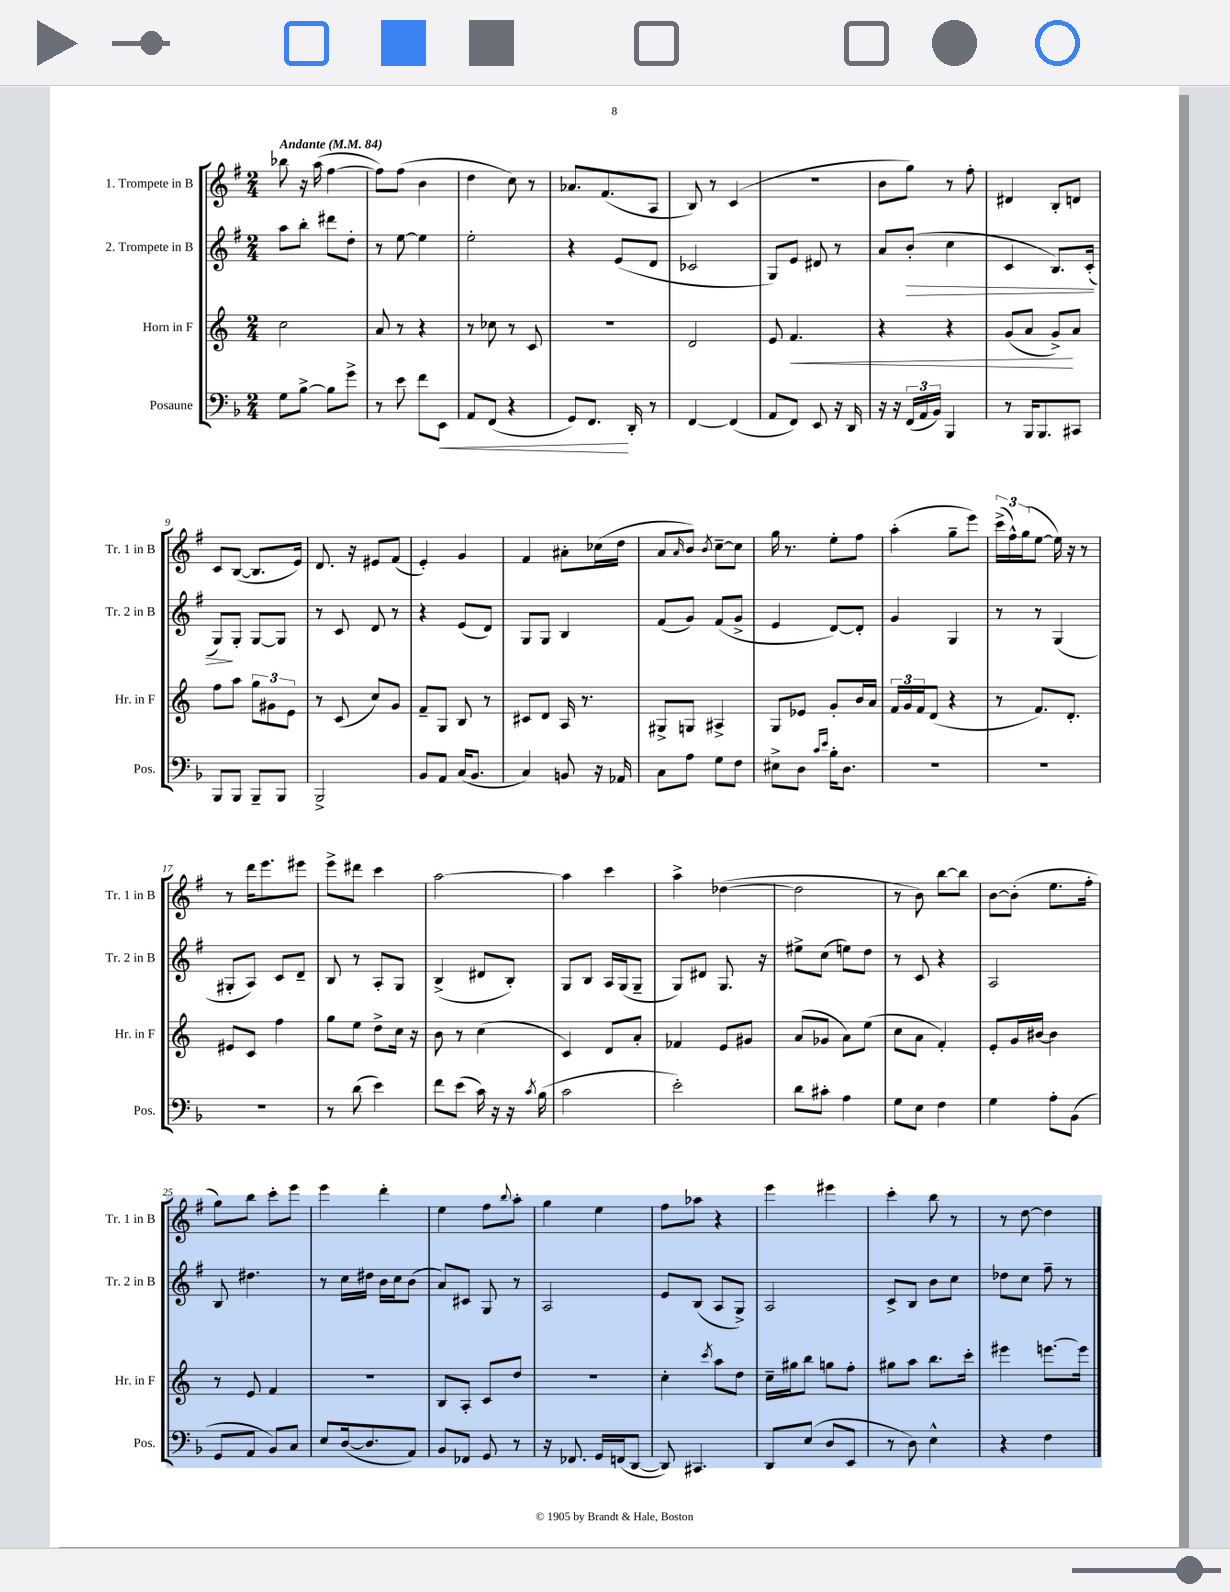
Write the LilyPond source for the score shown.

<<
\new StaffGroup <<
\new Staff = "s0" \with { instrumentName = "1. Trompete in B" shortInstrumentName = "Tr. 1 in B" } {
    \clef treble \key g \major \numericTimeSignature \time 2/4 \tempo "Andante" 4 = 84
    bes''8 r16 a''16( fis''4~ |
    fis''8) fis''8( b'4 |
    d''4 c''8) r8 |
    aes'8. fis'8.( a8 |
    b8) r8 c'4( |
    R2 |
    b'8 g''8) r8 fis''8-. |
    dis'4 b8-. d'8 |
    c'8 b8~( b8. e'16) |
    d'8. r16 eis'8 fis'8( |
    e'4-.) g'4 |
    fis'4 ais'8-. ces''16( d''16 |
    a'8 \grace { a'16 } b'8) \acciaccatura { b'8 } c''8~-- c''8 |
    g''16 r8. e''8-. fis''8 |
    a''4-.( g''8-- e'''8) |
    \tuplet 3/2 { c'''16->( fis''16-^) g''16( } e''8~ e''16) r16 r8 |
    r8 d'''16 e'''8. eis'''8 |
    e'''8-> dis'''8 c'''4 |
    a''2~ |
    a''4 c'''4 |
    a''4-> des''4~( |
    des''2 |
    r8 b'8) b''8~ b''8 |
    b'8~ b'8-.( e''8. fis''16-. |
    g''8) b''8 c'''8-. e'''8 |
    e'''4 d'''4-. |
    e''4 fis''8 \appoggiatura { b''8 } a''8-. |
    g''4 e''4 |
    fis''8 aes''8 r4 |
    e'''4 eis'''4 |
    c'''4-. b''8 r8 |
    r8 d''8~ d''4 \bar "|." |
}
\new Staff = "s1" \with { instrumentName = "2. Trompete in B" shortInstrumentName = "Tr. 2 in B" } {
    \clef treble \key g \major \numericTimeSignature \time 2/4
    a''8 b''8-. dis'''8 d''8-. |
    r8 e''8~ e''4 |
    e''2-. |
    r4 e'8( d'8 |
    ces'2 |
    g8) e'8 dis'8 r8 |
    a'8 b'8-.\>( c''4 |
    c'4 b8.) c'16-.( |
    g8\!) g8-. g8~ g8 |
    r8 c'8 d'8 r8 |
    r4 e'8( d'8) |
    g8 g8 b4 |
    fis'8( g'8) fis'8( g'8-> |
    e'4 d'8~) d'8-. |
    g'4 g4 |
    r8 r8 g4( |
    gis8-. a8) c'8 d'8-- |
    b8 r8 a8-. g8 |
    b4->( dis'8 b8-.) |
    g8 b8 a16 g16( g8-- |
    g8) dis'8 g8. r16 |
    eis''8-> c''8( e''8) d''8 |
    r8 c'8 r4 |
    a2 |
    b8 dis''4. |
    r8 c''16 dis''16 b'16 c''16 b'8( |
    a'8) cis'8 g8 r8 |
    a2 |
    e'8 b8( a8 g8->) |
    a2 |
    c'8-> b8 b'8 c''8 |
    des''8 c''8 fis''8-- r8 \bar "|." |
}
\new Staff = "s2" \with { instrumentName = "Horn in F" shortInstrumentName = "Hr. in F" } {
    \clef treble \key c \major \numericTimeSignature \time 2/4
    c''2 |
    a'8 r8 r4 |
    r8 ces''8 r8 c'8 |
    R2 |
    d'2 |
    e'8 f'4.\< |
    r4 r4 |
    g'8( a'8 g'8->\!) a'8 |
    f''8 a''8 \tuplet 3/2 { g''8 gis'8 e'8 } |
    r8 c'8( c''8) g'8 |
    f'8-- g8 b8 r8 |
    cis'8 d'8 a16 r8. |
    gis8-> g8 ais4-> |
    g8 ees'8 g'8-. b'16 a'16 |
    \tuplet 3/2 { f'16 g'16 f'16 } d'8( r4 |
    r8 f'8.) d'8.-. |
    eis'8 c'8 f''4 |
    g''8 e''8 d''8-> c''16 r16 |
    b'8 r8 c''4( |
    c'4) d'8 a'8-. |
    fes'4 e'8 gis'8 |
    a'8( ges'8 a'8) e''8( |
    c''8 a'8 f'4-.) |
    e'8-. g'16 bis'16~ bis'4 |
    r8 e'8 f'4 |
    R2 |
    b8 a8-. c'8 d''8 |
    r2 |
    c''4-. \acciaccatura { c'''8 } a''8 d''8 |
    c''16-- gis''16 b''8 g''8 f''8-. |
    gis''8 a''8 b''8. c'''16-. |
    eis'''4 e'''8.~ e'''16 \bar "|." |
}
\new Staff = "s3" \with { instrumentName = "Posaune" shortInstrumentName = "Pos." } {
    \clef bass \key f \major \numericTimeSignature \time 2/4
    g8 bes8~-> bes8 g'8-> |
    r8 e'8 f'8 e,8\< |
    a,8 f,8( r4 |
    g,8) f,8.\! d,16-. r8 |
    f,4~ f,4( |
    a,8 f,8) e,8 r16 d,16 |
    r16 r16 \tuplet 3/2 { f,16( a,16 bes,16) } bes,,4 |
    r8 bes,,16 bes,,8. cis,8 |
    bes,,8 bes,,8 bes,,8-- bes,,8 |
    bes,,2-> |
    bes,8 a,8 c16( bes,8. |
    c4) b,8 r16 aes,16 |
    c8 a8 g8 f8 |
    eis8-> d8 \grace { c'16 e'16 } bes16-. d8. |
    R2 |
    R2 |
    R2 |
    r8 d'8( e'4) |
    f'8 e'8( c'16) r16 r16 \acciaccatura { c'8 } bes16( |
    c'2 |
    e'2-.) |
    d'8 cis'8-. a4 |
    g8 e8 f4 |
    g4 a8-. bes,8( |
    g,8 a,8 bes,8) c8 |
    e8 d16~( d8. a,8) |
    bes,8 fes,8 g,8 r8 |
    r16 fes,8. g,16 f,16( d,8~ |
    d,8) cis,4. |
    d,8 e8( d8 e,8 |
    r8 d8) e4-^ |
    r4 f4 \bar "|." |
}
>>
>>
